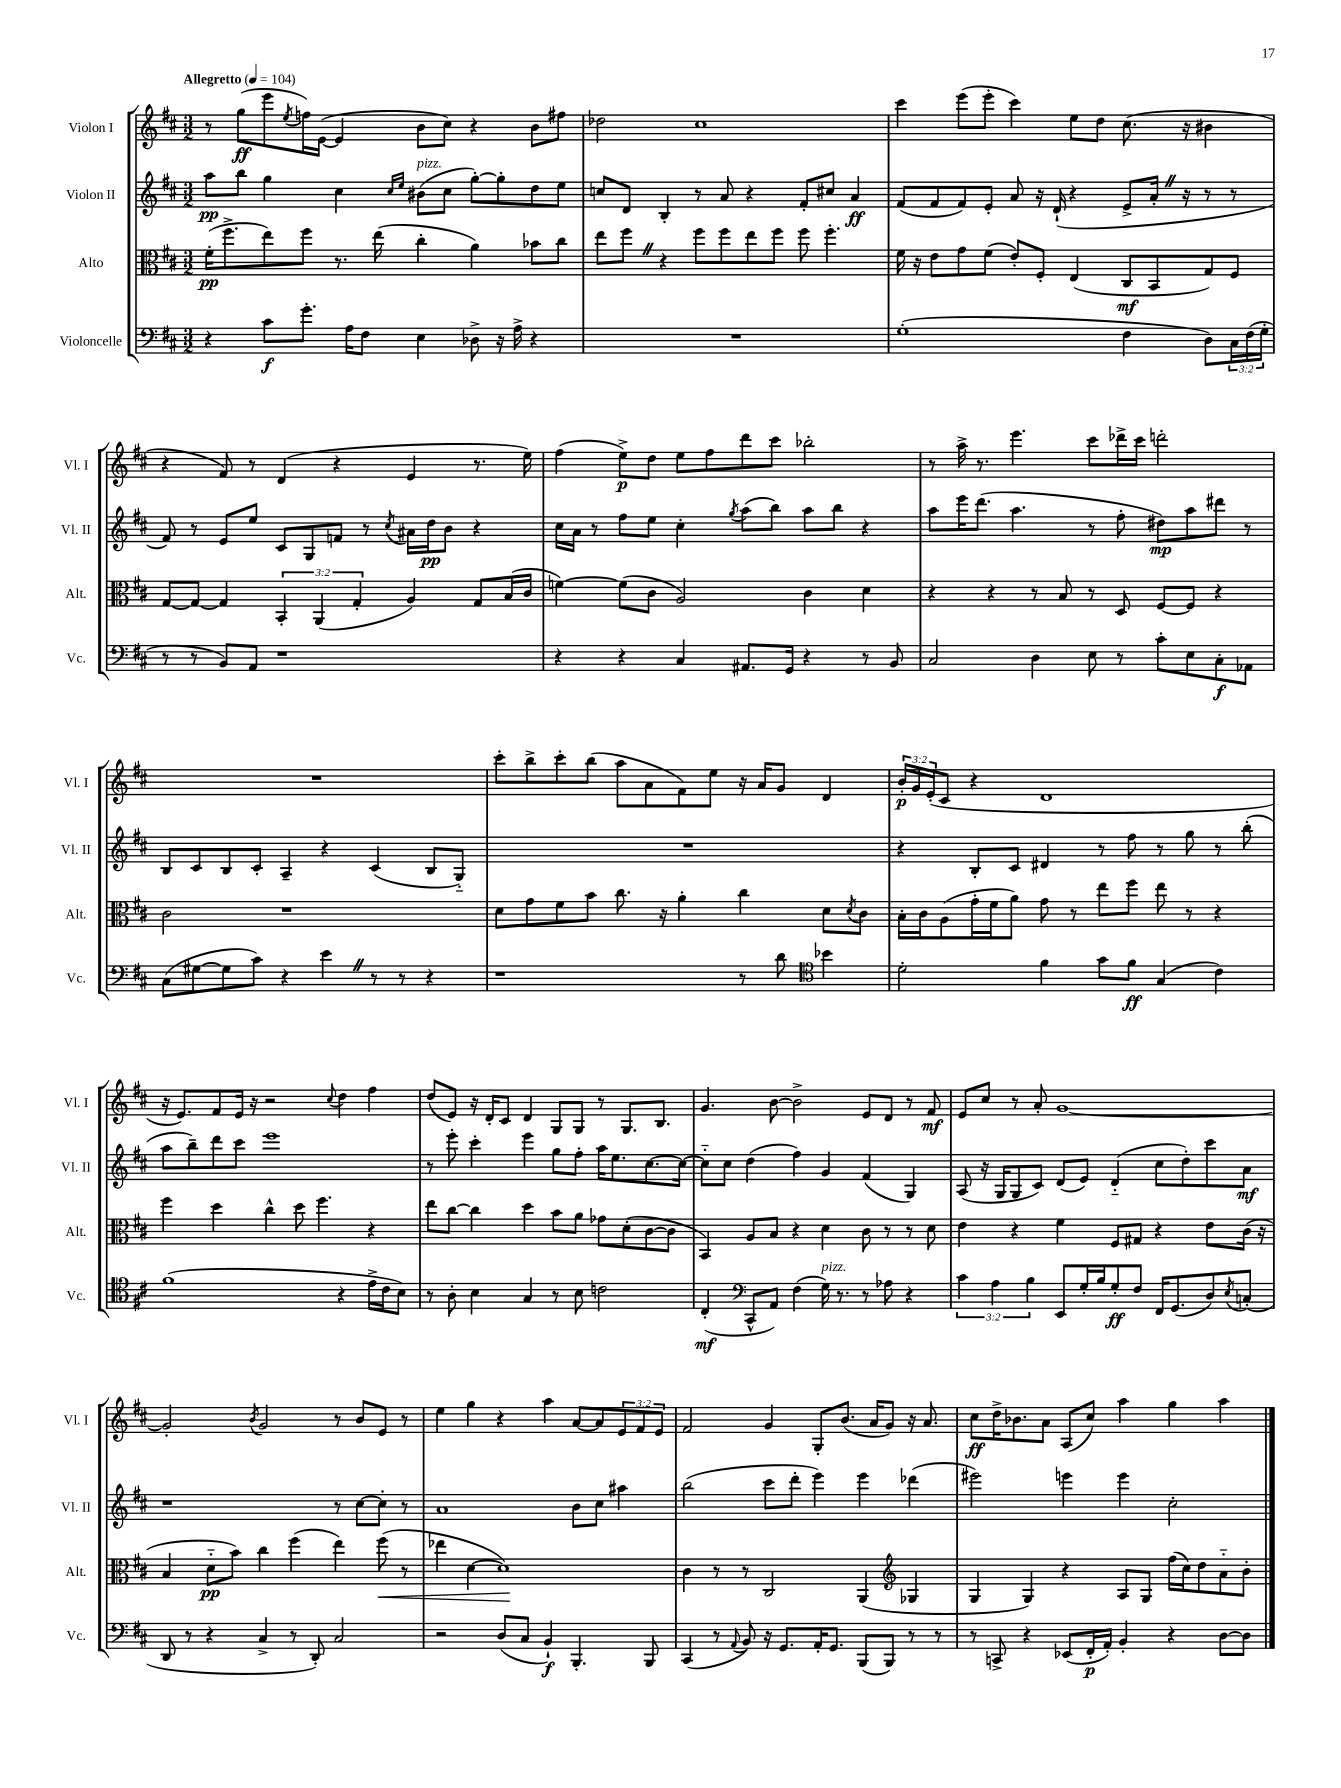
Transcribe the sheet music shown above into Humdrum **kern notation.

**kern	**kern	**kern	**kern
*staff4	*staff3	*staff2	*staff1
*clefF4	*clefC3	*clefG2	*clefG2
*k[f#c#]	*k[f#c#]	*k[f#c#]	*k[f#c#]
*M3/2	*M3/2	*M3/2	*M3/2
*MM104	*MM104	*MM104	*MM104
4r	(16f#'\LK	8aa\L	8r
.	8.ff#^\	.	.
.	.	8bb\J	(8gg\L
8c#\L	8ee\)	4gg\	8eee\
.	.	.	8qee/
8.g'\J	8ff#\J	.	16ff\L)
.	.	.	([16e\JJ
.	8.r	4cc#\	4e/]
16A\LK	.	.	.
8F#\J	.	.	.
.	(16ee\	.	.
.	.	16qqcc#/LL	.
.	.	16qqee/JJ	.
4E\	4cc#'\	(8b#\L	8b\L
.	.	8cc#\J	8cc#\J)
8D-^\	4a\)	[8gg'\L)	4r
16r	.	8gg'\]	.
16A^\	.	.	.
4r	8b-\L	8dd\	8b\L
.	8cc#\J	8ee\J	8ff#\J
=	=	=	=
1.r	8ee\L	8cc/L	2dd-\
.	8ff#\J	8d/J	.
.	4r	4B'/	.
.	8ff#\L	8r	1cc#
.	8ff#\	8a/	.
.	8ee\	4r	.
.	8ff#\J	.	.
.	8ff#\	8f#'/L	.
.	4.ff#'\	8cc#/J	.
.	.	4a/	.
=	=	=	=
(1G'	16f#\	(8f#/L	4ccc#\
.	16r	.	.
.	8e\L	8f#/	.
.	8g\	8f#/)	(8eee\L
.	(8f#\J	8e'/J	8eee'\J
.	8e'/L)	8a/	4ccc#\)
.	8F#'/J	16r	.
.	.	(16d`/	.
.	(4E/	4r	8ee\L
.	.	.	8dd\J
4F#\	8C#/L	8e^/L	(8.cc#\
.	8BB/	16a'/Jk	.
.	.	16r	16r
8D\L)	8G/)	8r	4b#\
24C#\L	8F#/J	8r	.
(24F#\	.	.	.
24G'\JJ	.	.	.
=	=	=	=
8r	[8G/L	8f#/)	4r
8r	8G/_J	8r	.
8BB/L)	4G/]	8e/L	8f#/)
8AA/J	.	8ee/J	8r
1r	6BB'/	8c#/L	(4d/
.	.	8G/	.
.	(6AA/	.	.
.	.	8f/J	4r
.	6G'/	.	.
.	.	8r	.
.	.	8qcc#/	.
.	4A/)	16a#\LL	4e/
.	.	16dd\J	.
.	.	8b\J	.
.	8G/L	4r	8.r
.	(16B/L	.	.
.	16c#/JJ	.	16ee\)
=	=	=	=
4r	[4f\)	16cc#\LL	(4ff#\
.	.	16a\JJ	.
.	.	8r	.
4r	(8f\]L	8ff#\L	8ee^\L)
.	8c#\J	8ee\J	8dd\J
4C#/	2A/)	4cc#'\	8ee\L
.	.	.	8ff#\
.	.	8qgg/	.
8.AA#/L	.	(8aa\L	8ddd\
.	.	8bb\J)	8ccc#\J
16GG/Jk	.	.	.
4r	4c#\	8aa\L	2bb-'\
.	.	8bb\J	.
8r	4d\	4r	.
8BB/	.	.	.
=	=	=	=
2C#/	4r	8aa\L	8r
.	.	16eee\K	16aa^\
.	.	(8.ddd\J	8.r
.	4r	.	.
.	.	4.aa\	4.eee\
4D\	8r	.	.
.	8B/	.	.
8E\	8r	8r	8ccc#\L
8r	8D/	8ff#'\	16ddd-^\L
.	.	.	16ccc#\JJ
8c#'\L	[8F#/L	8dd#\L)	2ddd'\
8E\	8F#/]J	8aa\	.
8C#'\	4r	8ddd#\J	.
8AA-\J	.	8r	.
=	=	=	=
(8C#\L	2c#\	8B/L	1.r
[8G#\	.	8c#/	.
8G#\]	.	8B/	.
8c#\J)	.	8c#'/J	.
4r	1r	4A~/	.
4e\	.	4r	.
8r	.	(4c#/	.
8r	.	.	.
4r	.	8B/L	.
.	.	8G'~/J)	.
=	=	=	=
1r	8d\L	1.r	8ccc#'\L
.	8g\	.	8bb^\
.	8f#\	.	8ccc#'\
.	8b\J	.	(8bb\J
.	8.cc#\	.	8aa\L
.	.	.	8a\
.	16r	.	.
.	4a'\	.	8f#\)
.	.	.	8ee\J
8r	4cc#\	.	16r
.	.	.	16a/LK
8d\	.	.	8g/J
*clefC4	*	*	*
4b-\	8d\L	.	4d/
.	8qd/	.	.
.	8c#\J	.	.
=	=	=	=
2d'\	16B'\LL	4r	24b'/LL
.	.	.	24g/
.	16c#\J	.	.
.	.	.	(24e'/J
.	(8A\	.	8c#/J
.	16g'\L	8B'/L	4r
.	16f#\J	.	.
.	8a\J)	8c#/J	.
4f#\	8g\	4d#/	1d
.	8r	.	.
8g\L	8ee\L	8r	.
8f#\J	8ff#\J	8ff#\	.
(4G/	8ee\	8r	.
.	8r	8gg\	.
4c#\)	4r	8r	.
.	.	(8bb'\	.
=	=	=	=
(1f#	4ff#\	8aa\L	16r
.	.	.	8.e/L)
.	.	8bb~\)	.
.	4dd\	8ddd\	8f#/
.	.	8ccc#\J	16e/Jk
.	.	.	16r
.	4cc#^^\	1eee	2r
.	8dd\	.	.
.	4.ff#\	.	.
.	.	.	8qqcc#/
4r	.	.	4dd\
16e^\LL	4r	.	4ff#\
16c#\J	.	.	.
8B\J)	.	.	.
=	=	=	=
8r	8ee\L	8r	(8dd/L
8A'\	[8cc#\J	8eee'\	8e/J)
4B\	4cc#\]	4ccc#'\	16r
.	.	.	16d'/LK
.	.	.	8c#/J
4G/	4dd\	4eee\	4d/
8r	8b\L	8gg\L	8G/L
8B\	8a\J	8ff#'\J	8G/J
2c\	8g-\L	16aa\LK	8r
.	.	8.ee\	.
.	(8d'\	.	8.G/L
.	[8c#\	[8.cc#\	.
.	.	.	8.B/J
.	8c#\]J	.	.
.	.	16cc#\_Jk	.
=	=	=	=
(4C#'/	4BB/)	8cc#'~\]L	4.g/
.	.	8cc#\J	.
*clefF4	*	*	*
8CC#^^/L	8A/L	(4dd\	.
8AA/J)	8B/J	.	[8b\
(4F#\	4r	4ff#\)	2b^\]
16G\)	4d\	4g/	.
8.r	.	.	.
8r	8c#\	(4f#/	8e/L
8A-\	8r	.	8d/J
4r	8r	4G/)	8r
.	8d\	.	8f#/
=	=	=	=
6c#\	4e\	(8A/	8e/L
.	.	16r	8cc#/J
6A\	.	.	.
.	.	16G/LK	.
.	4r	8G/	8r
6B\	.	.	.
.	.	8c#/J)	8a'/
8EE/L	4f#\	(8d/L	[1g
16G'/L	.	8e/J)	.
16B/J	.	.	.
8G'/	8F#/L	(4d'~/	.
8F#/J	8G#/J	.	.
16FF#/LK	4r	8cc#\L	.
(8.GG/	.	.	.
.	.	8dd'\)	.
8D/)	8e\L	8ccc#\	.
8qE/	.	.	.
(8C'/J	(16c#\Jk	8a\J	.
.	16r	.	.
=	=	=	=
8DD/	4B/	1r	2g'/]
8r	.	.	.
4r	8d'~\L	.	.
.	8b\J)	.	.
.	.	.	8qb/
4C#^/	4cc#\	.	2g/
8r	(4ff#\	.	.
8DD'/)	.	.	.
2C#/	4ee\)	8r	8r
.	.	[8cc#\L	8b/L
.	(8ff#\	8cc#'\]J	8e/J
.	8r	8r	8r
=	=	=	=
2r	4ee-\	1a	4ee\
.	[4d\	.	4gg\
(8D/L	1d])	.	4r
8C#/J	.	.	.
4BB`/)	.	.	4aa\
4.BBB'/	.	8b\L	[8a/L
.	.	8cc#\J	8a/]
.	.	4aa#\	12e/
.	.	.	12f#/
8BBB/	.	.	.
.	.	.	12e/J
=	=	=	=
(4CC#/	4c#\	(2bb\	2f#/
8r	8r	.	.
8qqAA/	.	.	.
8BB/)	8r	.	.
16r	2C#/	8ccc#\L	4g/
8.GG/L	.	.	.
.	.	8ddd'\J	.
16AA'/K	.	4eee\)	8G'/L
8.GG/J	.	.	.
.	.	.	(8.b/J
(8BBB/L	(4AA/	4eee\	.
.	.	.	16a/LK
8BBB/J)	.	.	8g/J)
*	*clefG2	*	*
8r	4G-/	(4ddd-\	16r
.	.	.	8.a/
8r	.	.	.
=	=	=	=
8r	4G/	2eee#\)	8cc#\L
8CC^/	.	.	16dd^\K
.	.	.	8.b-\
4r	4G/)	.	.
.	.	.	8a\J
(8EE-/L	4r	4eee\	(8A/L
16FF#'/L	.	.	8cc#/J)
16AA'/JJ)	.	.	.
4BB'/	8A/L	4eee\	4aa\
.	8G/J	.	.
4r	(16ff#\LL	2cc#'\	4gg\
.	16cc#\J)	.	.
.	8dd\	.	.
[8D\L	8a'~\	.	4aa\
8D\]J	8b'\J	.	.
==	==	==	==
*-	*-	*-	*-
